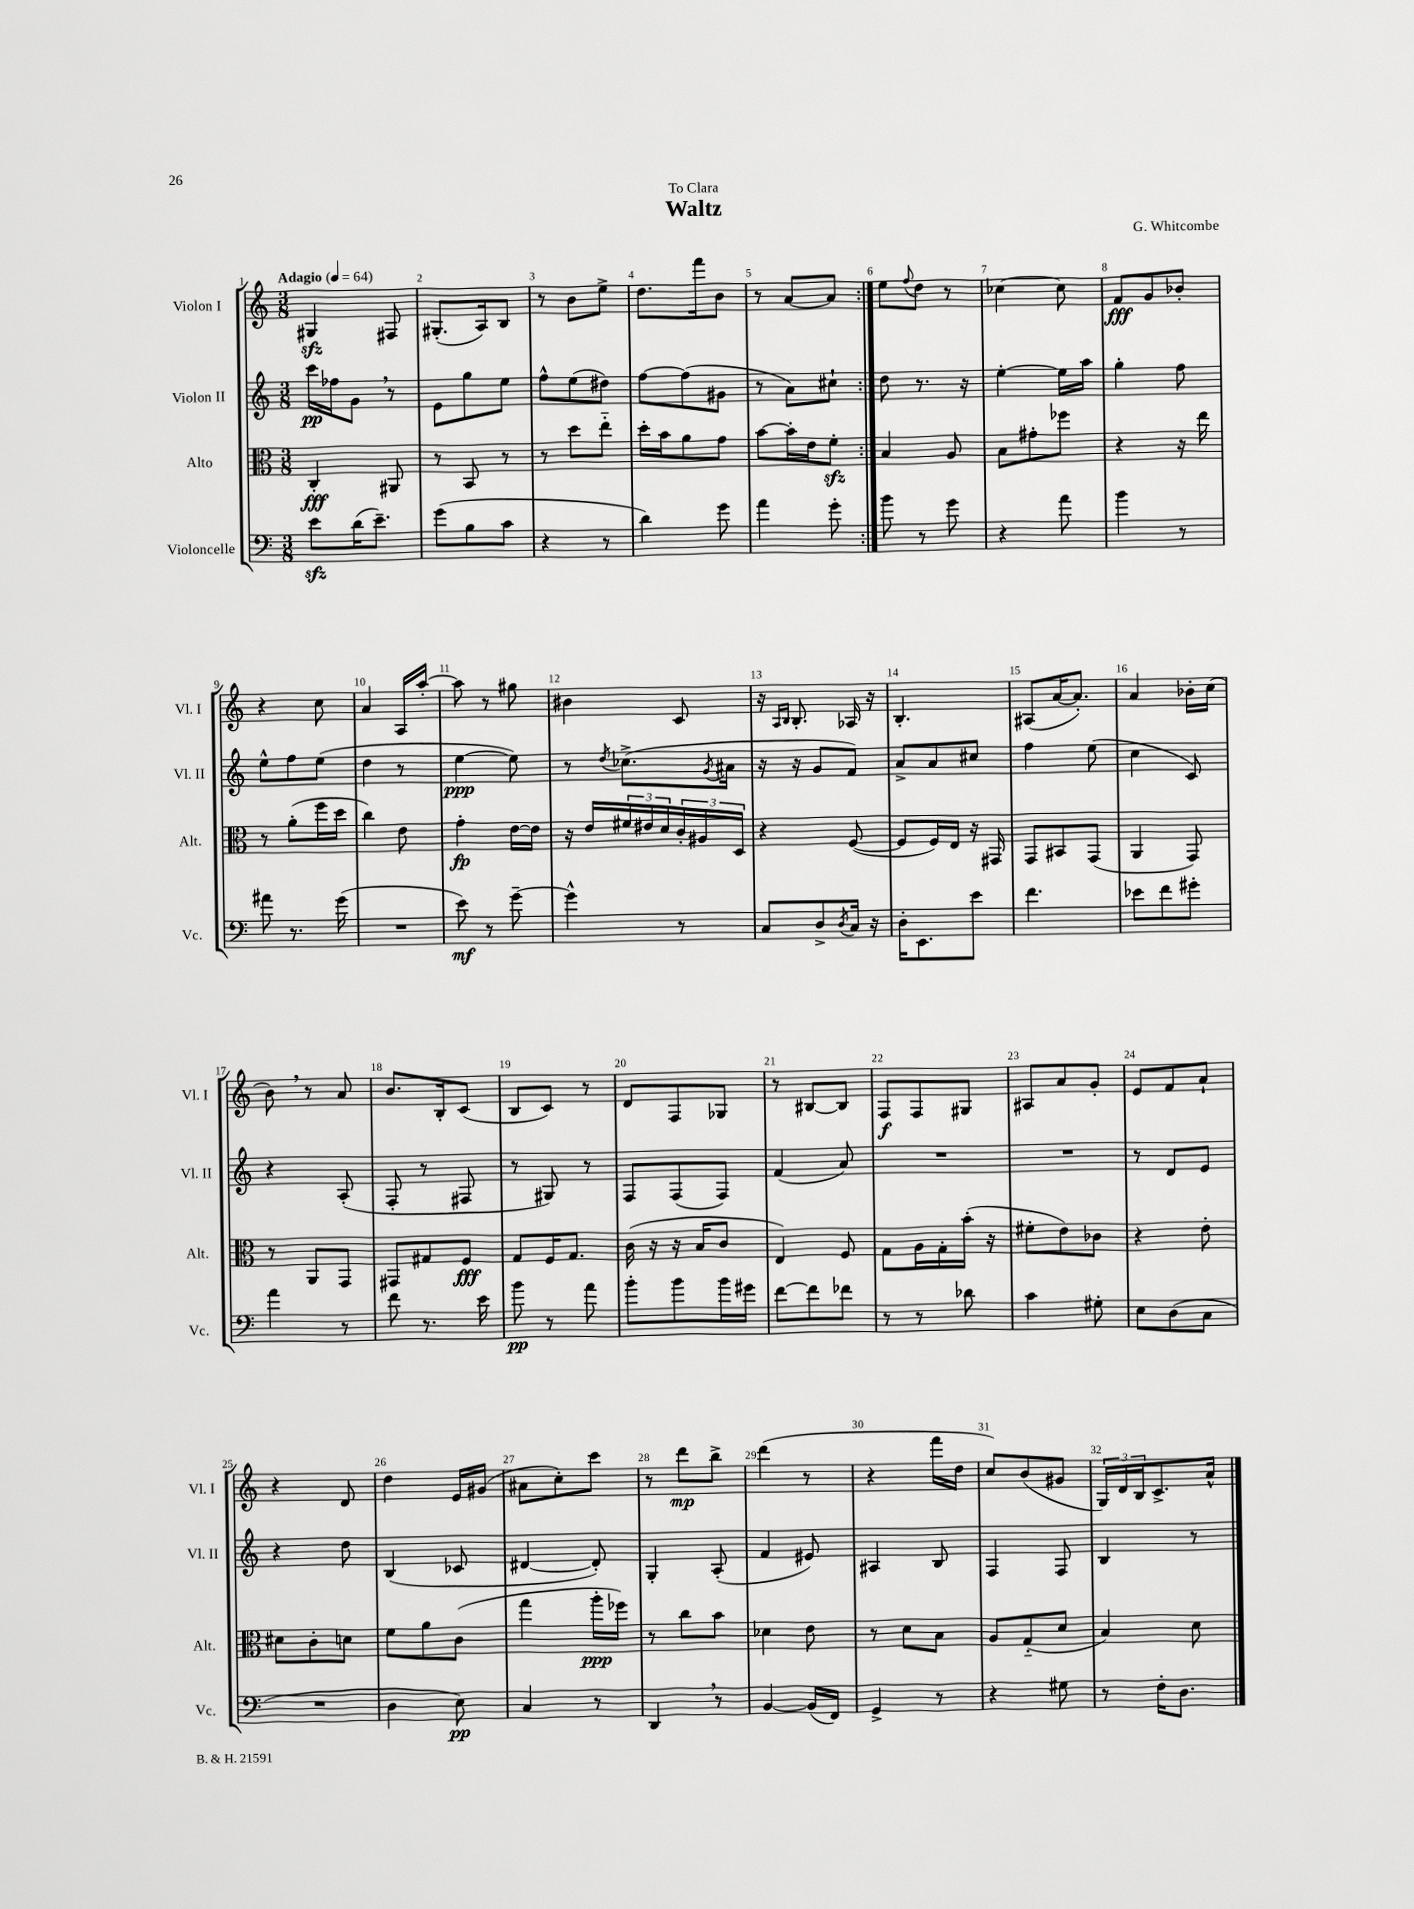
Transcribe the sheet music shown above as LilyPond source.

\header { title = "Waltz" composer = "G. Whitcombe" dedication = "To Clara" }
<<
\new StaffGroup <<
\new Staff = "s0" \with { instrumentName = "Violon I" shortInstrumentName = "Vl. I" } {
    \clef treble \key c \major \numericTimeSignature \time 3/8 \tempo "Adagio" 4 = 64
    \repeat volta 2 { gis4\sfz fis8 |
    gis8.-.( a16) b8 |
    r8 b'8 e''8-> |
    d''8. f'''16 b'8 |
    r8 a'8~ a'8 | }
    e''8 \appoggiatura { f''8 } d''8 r8 |
    ces''4~ ces''8 |
    f'8\fff g'8 bes'8-. |
    r4 c''8 |
    a'4 a16 a''16~-. |
    a''8 r8 gis''8 |
    bis'4 c'8 |
    r16 \grace { a16 b16 } b8.-. aes16 r16 |
    b4.-. |
    ais8( a'16~ a'8.-.) |
    a'4 bes'16-. c''16( |
    b'8) \breathe r8 a'8 |
    b'8. b16-. c'8( |
    b8 c'8) r8 |
    d'8 f8 ges8 |
    r8 bis8~ bis8 |
    f8\f f8 gis8 |
    ais8 a'8 g'8-. |
    e'8 f'8 a'8-! |
    r4 d'8 |
    d''4 e'16 gis'16( |
    ais'8 c''8-.) c'''8 |
    r8 d'''8\mp b''8-> |
    d'''4( r8 |
    r4 f'''16 d''16 |
    c''8) b'8( gis'8 |
    \tuplet 3/2 { g16) d'16 b16 } c'8.-> a'16-^ \bar "|." |
}
\new Staff = "s1" \with { instrumentName = "Violon II" shortInstrumentName = "Vl. II" } {
    \clef treble \key c \major \numericTimeSignature \time 3/8
    \repeat volta 2 { c'''16\pp fes''16 g'8 \breathe r8 |
    e'8 g''8 e''8 |
    f''8-^ e''8( dis''8) |
    f''8~ f''8( gis'8 |
    r8 a'8) cis''8-! | }
    d''8 r8. r16 |
    e''4~-. e''16 a''16 |
    g''4-. f''8 |
    e''8-^ f''8 e''8( |
    d''4 r8 |
    e''4~\ppp e''8) |
    r8 \acciaccatura { d''8 } ces''8.->( \acciaccatura { g'8 } ais'16 |
    r16 r16 g'8 f'8) |
    a'8-> a'8 cis''8 |
    f''4 e''8( |
    c''4 c'8) |
    r4 a8-.( |
    f8-. r8 fis8 |
    r8 gis8) r8 |
    f8 f8( f8) |
    f'4( a'8) |
    R4. |
    R4. |
    r8 d'8 e'8 |
    r4 d''8 |
    b4( ces'8 |
    dis'4~ dis'8-.) |
    g4-. a8-.( |
    f'4 eis'8) |
    ais4 b8 |
    f4 f8 |
    b4 r8 \bar "|." |
}
\new Staff = "s2" \with { instrumentName = "Alto" shortInstrumentName = "Alt." } {
    \clef alto \key c \major \numericTimeSignature \time 3/8
    \repeat volta 2 { c4-.\fff ais,8 |
    r8 b,8 r8 |
    r8 d''8 e''8-_ |
    d''16-. b'16 a'8 g'8 |
    b'8~ b'16-. e'16 f'8-.\sfz | }
    b4 a8 |
    b8 gis'8-. fes''8 |
    r4 r16 e''16 |
    r8 a'8-.( f''16 d''16 |
    c''4) e'8 |
    g'4-.\fp e'16~ e'16 |
    r16 e'16 \tuplet 3/2 { fis'16 eis'16 d'16 } \tuplet 3/2 { c'16-. ais16 d16 } |
    r4 f8~( |
    f8 f16) e16 r16 gis,16 |
    g,8 bis,8 g,8( |
    a,4 g,8) |
    r8 a,8 g,8 |
    gis,8 gis8 f8\fff |
    g8 f16 g8. |
    c'16( r16 r16 b16 c'8 |
    e4) f8 |
    g8 a16 g16-. b'16-.( r16 |
    fis'8-. e'8) ces'8 |
    r4 e'8-. |
    dis'8 c'8-. d'8 |
    f'8 a'8 c'8( |
    g''4 a''16-.\ppp fes''16) |
    r8 c''8 b'8 |
    des'4 e'8 |
    r8 d'8 b8 |
    a8 g8-_( d'8 |
    b4) d'8 \bar "|." |
}
\new Staff = "s3" \with { instrumentName = "Violoncelle" shortInstrumentName = "Vc." } {
    \clef bass \key c \major \numericTimeSignature \time 3/8
    \repeat volta 2 { e'8\sfz d'16( e'8.--) |
    g'8( b8 c'8 |
    r4 r8 |
    d'4) g'8 |
    a'4 g'8-. | }
    b'8 r8 g'8 |
    r4 a'8 |
    b'4 r8 |
    ais'8 r8. g'16( |
    R4. |
    e'8\mf) r8 g'8~-- |
    g'4-^ r8 |
    c8 d8-> \acciaccatura { d8 } c16 r16 |
    d16-. e,8. e'8 |
    f'4. |
    ees'8 f'8 gis'8-. |
    a'4 r8 |
    f'8 r8. e'16 |
    b'8\pp r8 a'8 |
    b'8-. b'8 b'16 gis'16 |
    f'8~ f'8 fes'8 |
    r8 r8 des'8 |
    c'4 gis8-. |
    e8 d8( c8 |
    R4. |
    d4 e8\pp) |
    c4 r8 |
    d,4 \breathe r8 |
    b,4~ b,16( f,16) |
    g,4-> r8 |
    r4 gis8 |
    r8 f16-. d8. \bar "|." |
}
>>
>>
\layout { \context { \Score \override BarNumber.break-visibility = ##(#f #t #t) barNumberVisibility = #all-bar-numbers-visible } }
